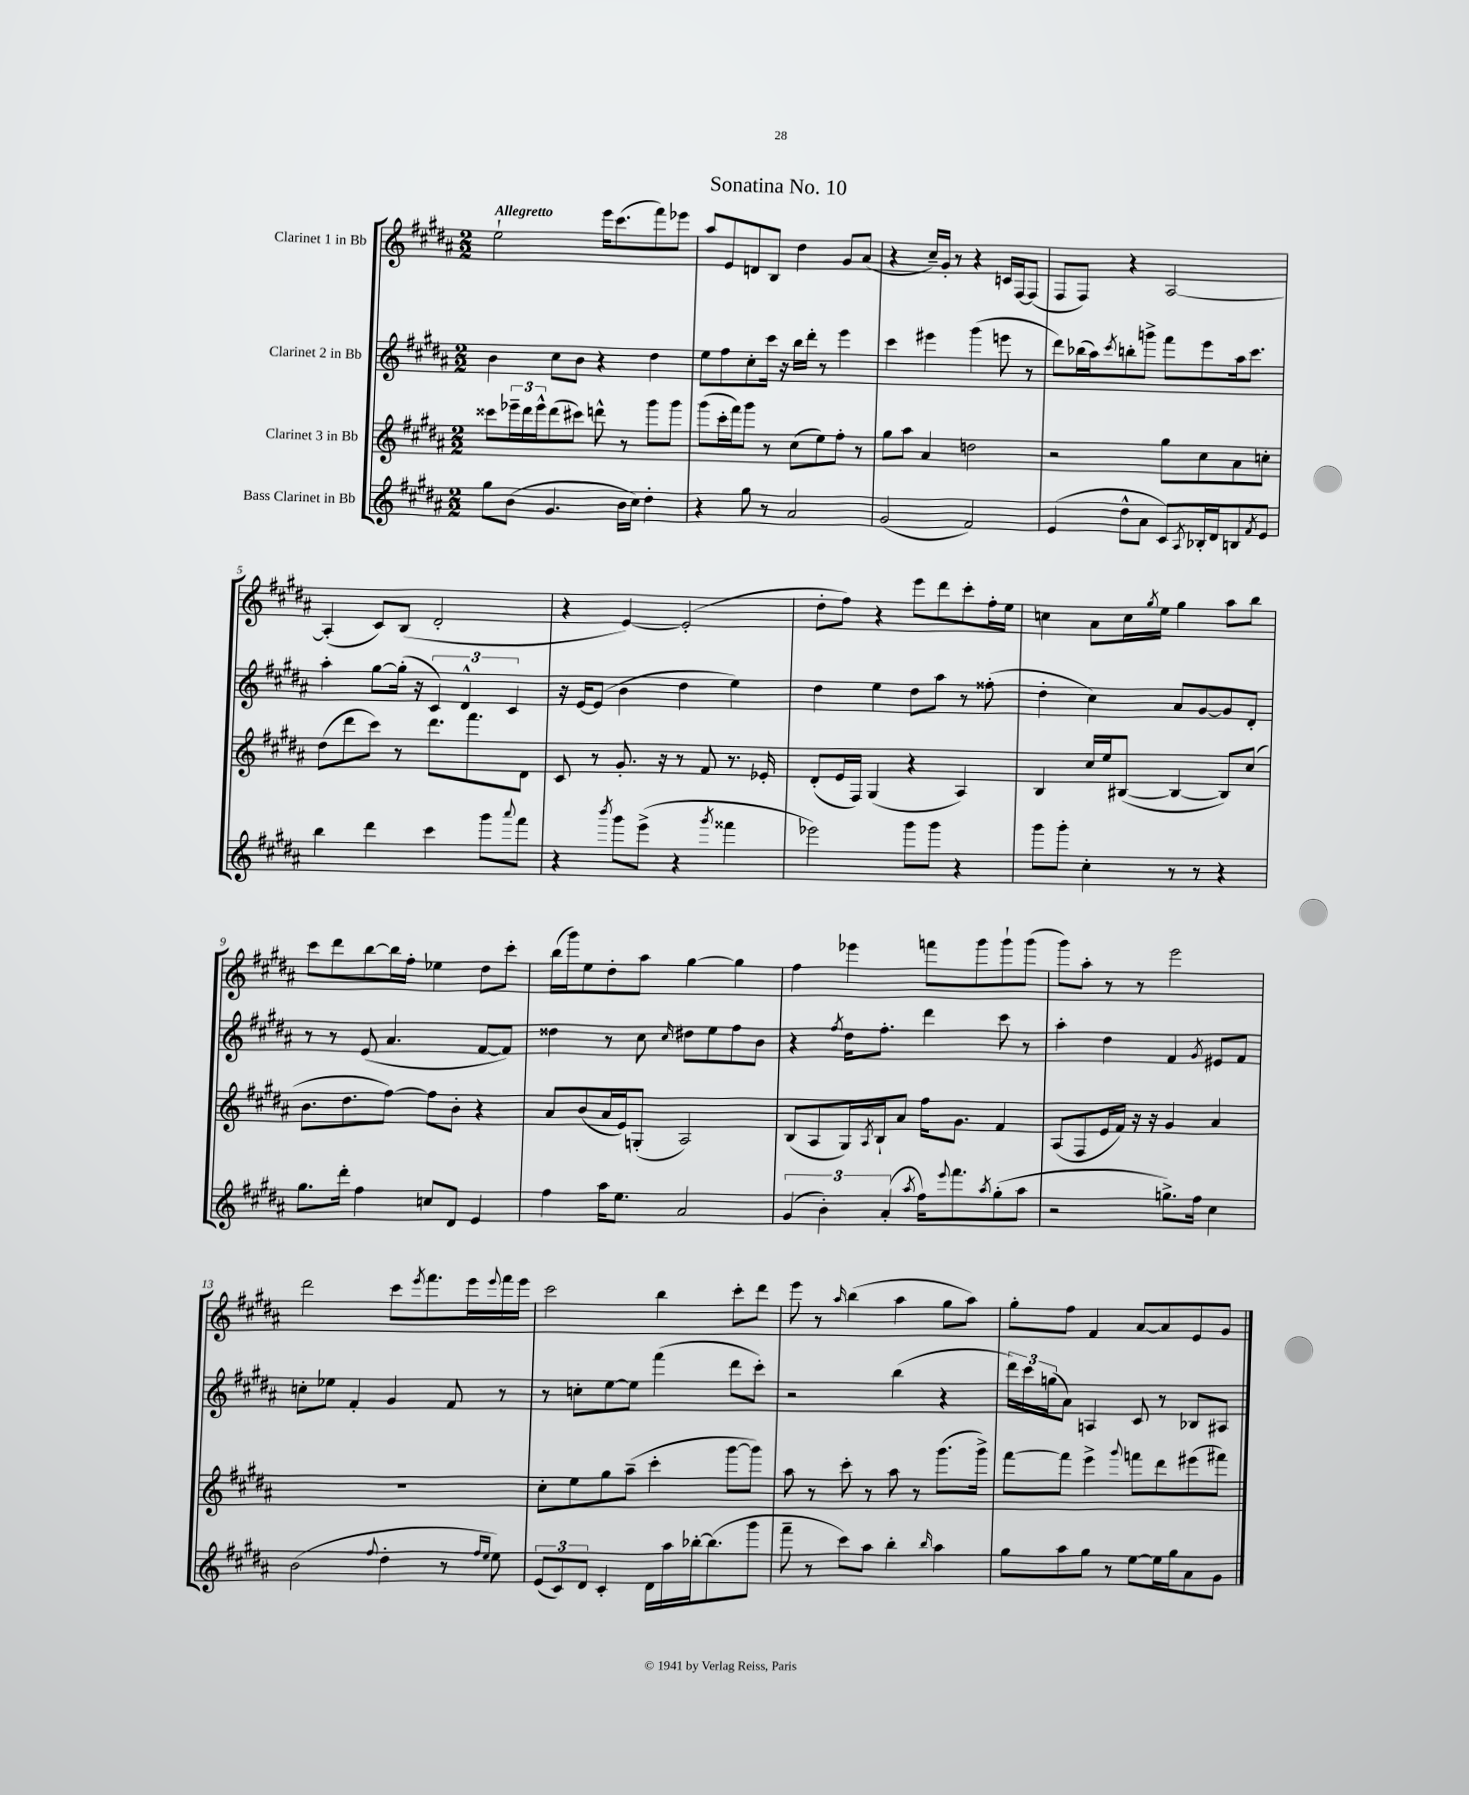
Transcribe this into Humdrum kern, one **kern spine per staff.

**kern	**kern	**kern	**kern
*staff4	*staff3	*staff2	*staff1
*clefG2	*clefG2	*clefG2	*clefG2
*k[f#c#g#d#a#]	*k[f#c#g#d#a#]	*k[f#c#g#d#a#]	*k[f#c#g#d#a#]
*M2/2	*M2/2	*M2/2	*M2/2
8gg#	8ccc##	4b	2ee`
(8b	24eee-~	.	.
.	24ddd#	.	.
.	24eee-^^	.	.
4.g#	(8ddd#	8cc#	.
.	8ccc#)	8b	.
.	8ddd^^	4r	16eee
.	.	.	(8.ccc#
16b	8r	.	.
16cc#)	.	.	.
4dd#'	8ggg#	4dd#	8fff#)
.	8ggg#	.	8eee-
=	=	=	=
4r	(8ggg#	8ee	8aa#
.	16ccc#'	8ff#	8e
.	16fff#)	.	.
8gg#	8ggg#	8cc#'	8d
8r	8r	16ccc#	8B
.	.	16r	.
2a#	(8cc#	16bb	4dd#
.	.	16ddd#'	.
.	8ee)	8r	.
.	8ff#'	4eee	8g#
.	8r	.	(8a#
=	=	=	=
(2g#	8gg#	4ccc#	4r
.	8aa#	.	.
.	4a#	4eee#	16cc#~)
.	.	.	16g#'
.	.	.	8r
2f#)	2dd	(4ggg#	4r
.	.	8eee	16c
.	.	.	[16F#
.	.	8r	(8F#]
=	=	=	=
(4e	2r	8ddd#)	8F#
.	.	(16bb-	8F#)
.	.	16aa#)	.
.	.	8qccc#	.
8dd#^^	.	8bb'	4r
8a#	.	8ggg^	.
8c#)	8gg#	8fff#	[2A#
8qA#	.	.	.
16B-'	8cc#	8eee	.
16d#	.	.	.
8B	8a#	16aa#	.
.	.	8.ccc#	.
8qf#	.	.	.
8e	8cc'	.	.
=	=	=	=
4bb	(8dd#	4aa#'	(4A#']
.	8ddd#	.	.
4ddd#	8ccc#)	[8gg#	8c#)
.	8r	(16gg#']	(8B
.	.	16r	.
4ccc#	8.ddd#	6c#)	2d#'
.	.	6d#^^	.
.	8.fff#	.	.
8ggg#	.	.	.
.	.	6c#	.
8qqaaa#	.	.	.
8fff#	8d#	.	.
=	=	=	=
4r	8c#	16r	4r
.	.	[16e	.
.	8r	(8e]	.
8qbbb	.	.	.
8ggg#	8.g#'	4b	[4e)
(8eee^	.	.	.
.	16r	.	.
4r	8r	4dd#	(2e']
.	8f#	.	.
8qggg#	.	.	.
4fff##	8.r	4ee)	.
.	16e-'	.	.
=	=	=	=
2eee-)	(8d#'	4dd#	8dd#'
.	16e	.	8ff#)
.	16F#)	.	.
.	(4G#	4ee	4r
8ggg#	4r	8dd#	8eee
8ggg#	.	8aa#	8ddd#
4r	4A#)	8r	8ccc#'
.	.	(8ff##'	16ff#'
.	.	.	16ee
=	=	=	=
8ggg#	4B	4dd#'	4cc
8ggg#'	.	.	.
4cc#'	16cc#	4cc#)	8a#
.	16ee	.	.
.	([8B#	.	16cc
.	.	.	8qgg#
.	.	.	16ee
8r	4B#_	8a#	4gg#
8r	.	[8g#	.
4r	8B#])	8g#]	8aa#
.	(8cc#	8d#'	8bb
=	=	=	=
8.gg#	8.b	8r	8ccc#
.	.	8r	8ddd#
16ddd#'	8.dd#	.	.
4ff#	.	(8e	[8bb
.	[8ff#)	4.a#	16bb]
.	.	.	16ff#'
8cc	8ff#]	.	4ee-
8d#	8b'	.	.
4e	4r	[8f#	8dd#
.	.	8f#])	8ccc#'
=	=	=	=
4ff#	8a#	4dd##	(16bb
.	.	.	16ggg#)
.	(8b	.	8ee
16aa#	16a#	8r	8dd#'
8.ee	16e)	.	.
.	(8G'	8cc#	8aa#
.	.	16qqcc#	.
2a#	2A#)	8dd#	[4gg#
.	.	8ee	.
.	.	8ff#	4gg#]
.	.	8b	.
=	=	=	=
(6g#	(8B	4r	4ff#
.	8A#	.	.
6b')	.	.	.
.	.	8qff#	.
.	16G#)	16dd#	4eee-
.	8qA#	.	.
.	16B`	8.ff#'	.
(6a#'	.	.	.
.	8a#	.	.
8qaa#	.	.	.
16ff#)	16ff#	4ddd#	8fff
8qqeee	.	.	.
8.fff#	8.g#	.	.
.	.	.	8ggg#
8qaa#	.	.	.
(8gg#'	4f#	8ccc#	8ggg#`
8aa#	.	8r	(8ggg#
=	=	=	=
2r	(8A#	4aa#'	8ggg#)
.	8F#	.	8aa#'
.	16e	4dd#	8r
.	16f#)	.	.
.	16r	.	8r
.	16r	.	.
8.gg^)	4g#	4f#	2eee
16ff#	.	.	.
.	.	8qg#	.
4cc#	4a#	8e#	.
.	.	8f#	.
=	=	=	=
(2b	1r	8cc'	2ddd#
.	.	8ee-	.
.	.	4f#'	.
8qqff#	.	.	.
4dd#'	.	4g#	8ccc#
.	.	.	8qeee
.	.	.	8.fff#
8r	.	8f#	.
.	.	.	16eee
16qqff#	.	.	.
16qqee	.	.	8qqeee
8ee)	.	8r	16fff#
.	.	.	16eee
=	=	=	=
(12e	8cc#'	8r	2ccc#
12c#)	.	.	.
.	8ee	8cc'	.
12d#	.	.	.
4c#'	8gg#	[8ee	.
.	(8aa#~	8ee]	.
16d#	4ccc#'	(4fff#	4bb
16aa#	.	.	.
[16bb-'	.	.	.
(8.bb-]	.	.	.
.	[8ggg#	8ddd#	8ccc#'
8ggg#	8ggg#])	8ccc#')	8ddd#
=	=	=	=
8fff#~	8aa#	2r	8eee
8r	8r	.	8r
.	.	.	16qqaa#
8ccc#)	8ccc#'	.	(4bb
8aa#	8r	.	.
4bb'	8aa#	(4bb	4aa#
.	8r	.	.
16qqbb	.	.	.
4aa#	(8.ggg#	4r	8gg#
.	.	.	8aa#)
.	16ggg#^)	.	.
=	=	=	=
8gg#	[8fff#	24ddd#)	8gg#'
.	.	24ccc#	.
.	.	(24gg	.
8aa#	8fff#]	8a#)	8ff#
8gg#	4eee^	4A	4f#
8r	.	.	.
.	8qqggg#	.	.
[8ee	8fff	8c#	[8a#
16ee]	8ddd#	8r	8a#]
16gg#	.	.	.
8a#	(8eee#	8B-	8e
8g#	8fff#)	8A#	8g#
==	==	==	==
*-	*-	*-	*-
